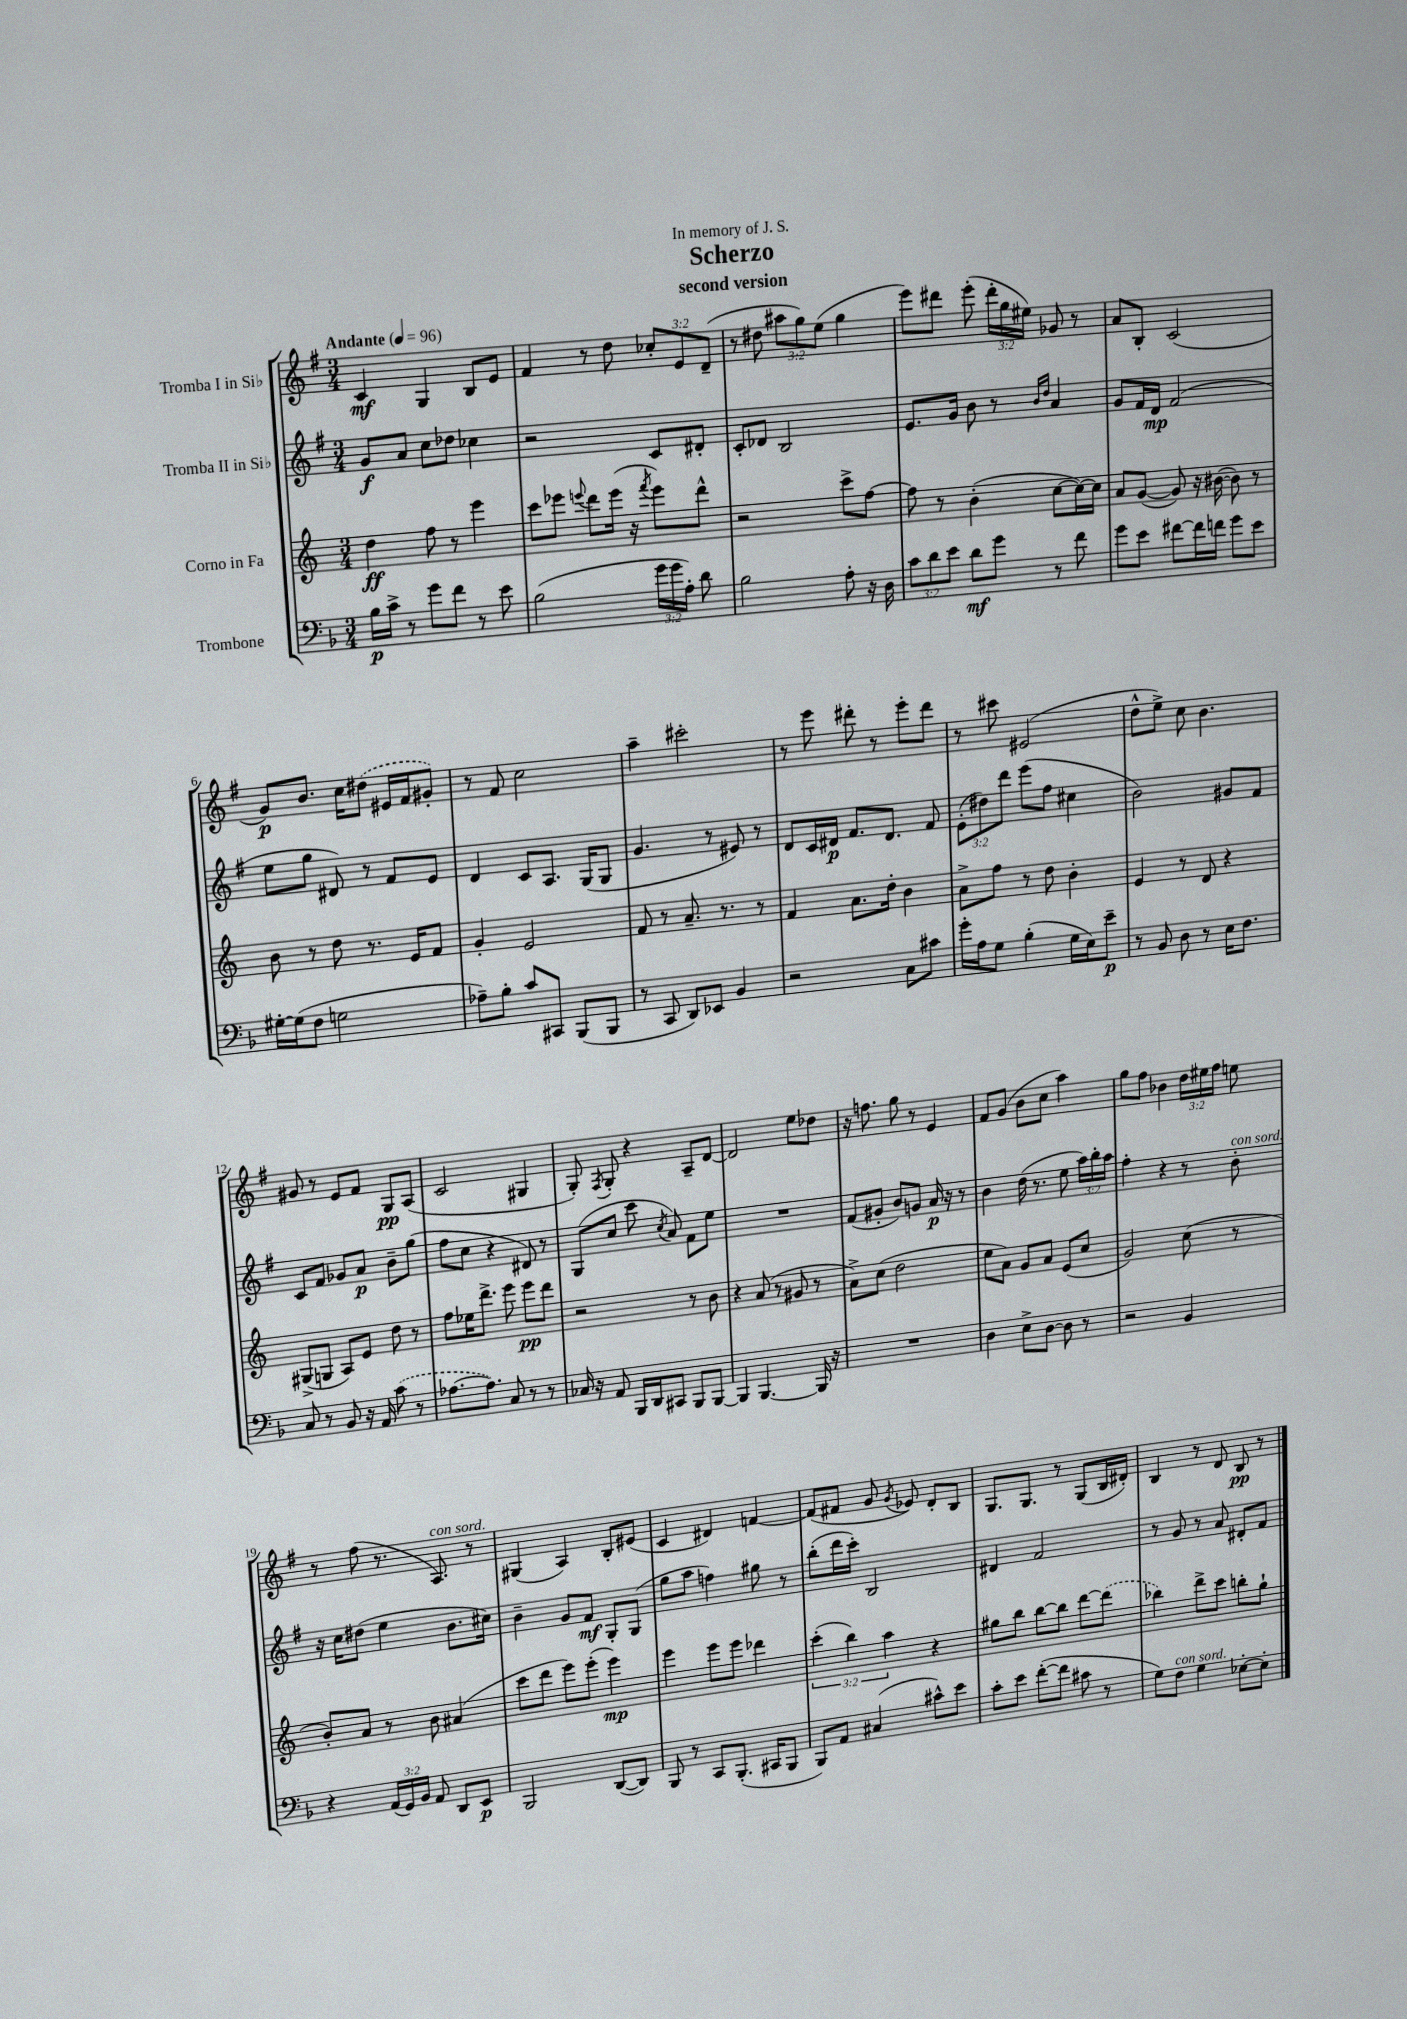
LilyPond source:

\header { title = "Scherzo" subtitle = "second version" dedication = "In memory of J. S." }
<<
\new StaffGroup <<
\new Staff = "s0" \with { instrumentName = "Tromba I in Sib" } {
    \clef treble \key g \major \numericTimeSignature \time 3/4 \override Staff.TupletNumber.text = #tuplet-number::calc-fraction-text \tempo "Andante" 4 = 96
    \autoBeamOff c'4\mf g4 b8[ e'8] |
    fis'4 r8 d''8 \tuplet 3/2 { ces''8[-. e'8 d'8]--( } |
    r8 dis''8 \tuplet 3/2 { ais''8[ g''8) e''8]( } g''4 |
    e'''8[) dis'''8] e'''8-.( \tuplet 3/2 { dis'''16[-. g''16 eis''16]) } ges'8 r8 |
    a'8[ b8]-. c'2( |
    g'8[\p) b'8.] c''16[ \once \slurDashed dis''8]( eis'16[ fis'16 gis'8]-.) |
    r8 fis'8 c''2 |
    a''4-- cis'''2-. |
    r8 e'''8 dis'''8-. r8 e'''8[-. dis'''8] |
    r8 cis'''8 eis'2( |
    d''8[-^ e''8]->) c''8 b'4. |
    gis'8 r8 e'8[ fis'8] g8[\pp a8]( |
    c'2 gis4 |
    g8-.) \acciaccatura { fis8 } g8-. r4 a8[-- d'8]~ |
    d'2 e''8[ des''8] |
    r16 f''8. g''8 r8 e'4 |
    fis'8[ g'8]( b'8[ c''8] a''4) |
    g''8[ fis''8] bes'4 \tuplet 3/2 { d''16[ eis''16 fis''16] } e''8 |
    r8 fis''8( r8. a8.^\markup { \italic "con sord." }) r8 |
    gis4( a4) b8[-. eis'8]( |
    c'4 dis'4) f'4~ |
    f'8[( fis'8] g'8 \acciaccatura { g'8 } ees'8) d'8[-. b8] |
    g8.[ g8.] r8 g8[( b16 dis'16]-.) |
    b4 r8 d'8 b8\pp r8 \bar "|." |
}
\new Staff = "s1" \with { instrumentName = "Tromba II in Sib" } {
    \clef treble \key g \major \numericTimeSignature \time 3/4 \override Staff.TupletNumber.text = #tuplet-number::calc-fraction-text
    \autoBeamOff g'8[\f a'8] c''8[ des''8] ces''4 |
    r2 c'8[ dis'8]-. |
    c'8[-. des'8] b2 |
    e'8.[ g'16] b'8 r8 \grace { b'16[ d''16] } a'4 |
    g'8[ fis'16 d'16]\mp fis'2( |
    e''8[ g''8] dis'8) r8 fis'8[ e'8] |
    d'4 c'8[ a8.] g16[( g8] |
    g'4. r8 eis'8) r8 |
    d'8[ c'16 dis'16]\p fis'8.[ dis'8.] fis'8 |
    \tuplet 3/2 { e'8[-.( dis''8) d'''8] } e'''8[( fis''8] cis''4 |
    b'2) gis'8[ fis'8] |
    c'8[ fis'8] ges'8[ a'8]\p b'8[-- g''8]( |
    fis''8[ c''8] r4 dis'8) r8 |
    g8[( c''8] c'''8 \acciaccatura { c''8 } a'8) fis'8[ e''8] |
    R2. |
    fis'8[( gis'8]-. b'8[) g'8] a'16\p r16 r8 |
    b'4 d''16( r8. e''8 \tuplet 3/2 { a''16[) b''16-. a''16] } |
    fis''4-. r4 r8 b'8-.^\markup { \italic "con sord." } |
    r16 c''16[ dis''8]( e''4 b'8.[ cis''16]) |
    b'4-- g'8[ fis'8]\mf g8[-. g8]( |
    g''8[ a''8] f''4) gis''8 r8 |
    b''8[-.( d'''16 c'''16]-.) b2 |
    dis'4 fis'2 |
    r8 g'8 r8 a'8 dis'8[-. fis'8] \bar "|." |
}
\new Staff = "s2" \with { instrumentName = "Corno in Fa" } {
    \clef treble \key c \major \numericTimeSignature \time 3/4 \override Staff.TupletNumber.text = #tuplet-number::calc-fraction-text
    \autoBeamOff d''4\ff f''8 r8 e'''4 |
    c'''8[ ees'''8] \appoggiatura { e'''8 } d'''8[ e'''16]( r16 \acciaccatura { f'''8 } e'''8[) d'''8]-^ |
    r2 c'''8[-> f''8]~ |
    f''8 r8 b'4-.( c''8[~ c''16~) c''16] |
    a'8[ g'8]~( g'8) r16 bis'16~( bis'8) r8 |
    b'8 r8 d''8 r8. e'16[ f'8] |
    g'4-. e'2 |
    f'8 r8 a'8.-- r8. r8 |
    f'4 a'8.[ d''16]-. b'4 |
    a'8[-> f''8] r8 d''8 b'4-. |
    e'4 r8 d'8 r4 |
    gis8[->( g8] a8[) e'8] d''8 r8 |
    f''8[ ees''16 d'''8.]-> e'''8 e'''8[\pp d'''8] |
    r2 r8 b'8 |
    r4 a'8( r8 gis'8 r8 |
    a'8[->) c''8]( d''2 |
    e''8[ a'8]) g'8[ a'8] e'8[( c''8] |
    g'2) c''8( r8 |
    b'8[-.) a'8] r8 b'8 ais'4( |
    c'''8[ d'''8] e'''8[) e'''8]-.( e'''4\mp) |
    e'''4 e'''8[ e'''8] des'''4 |
    \tuplet 3/2 { c'''4-.( b''4) a''4 } r4 |
    gis''8[ b''8] b''8[~ b''8] d'''8[~ \once \slurDashed d'''8]( |
    bes''4) d'''8[-> c'''8] b''8[-. g''8]-! \bar "|." |
}
\new Staff = "s3" \with { instrumentName = "Trombone" } {
    \clef bass \key f \major \numericTimeSignature \time 3/4 \override Staff.TupletNumber.text = #tuplet-number::calc-fraction-text
    \autoBeamOff bes16[\p c'16]-> r8 g'8[ f'8] r8 e'8 |
    bes2( \tuplet 3/2 { g'16[ g'16 a16]-.) } d'8 |
    bes2 a8-. r16 d16 |
    \tuplet 3/2 { c'8[ d'8 e'8] } d'8[\mf g'8] r8 f'8 |
    g'8[ e'8] fis'8[~ fis'16 f'16] g'8[ e'8] |
    gis16[~-. gis16( f8] g2 |
    aes8[--) bes8]-. c'8[ cis,8] bes,,8[( bes,,8] |
    r8 c,8 d,8[) ees,8] bes,4 |
    r2 c8[ cis'8] |
    g'16[-. a16 g8] bes4-.( g16[ e16) e'8]--\p |
    r8 bes,8 d8 r8 e16[ f8.] |
    c8 r8 bes,8 r16 a,16 \once \slurDashed c'8( r8 |
    aes8.[~ aes8.]) c8 r8 r8 |
    ces16 r16 a,8 bes,,16[ d,16 cis,8] bes,,8[ bes,,8]~ |
    bes,,4 bes,,4.~ bes,,16 r16 |
    R2. |
    d4 e8[-> d8]~ d8 r8 |
    r2 bes,4 |
    r4 \tuplet 3/2 { a,16[( g,16) bes,16] } a,8 d,8[ e,8]\p |
    bes,,2 d,8[~( d,8]) |
    bes,,8 r8 c,8[ bes,,8.]-.( cis,16[ bes,,8] |
    bes,,8[) a,8] cis4( cis'8[-^) e'8] |
    c'8[-. e'8] f'8[~-.( f'8] cis'8 r8 |
    g8[) f8]^\markup { \italic "con sord." } g4 ees8[~-. ees8]-. \bar "|." |
}
>>
>>
